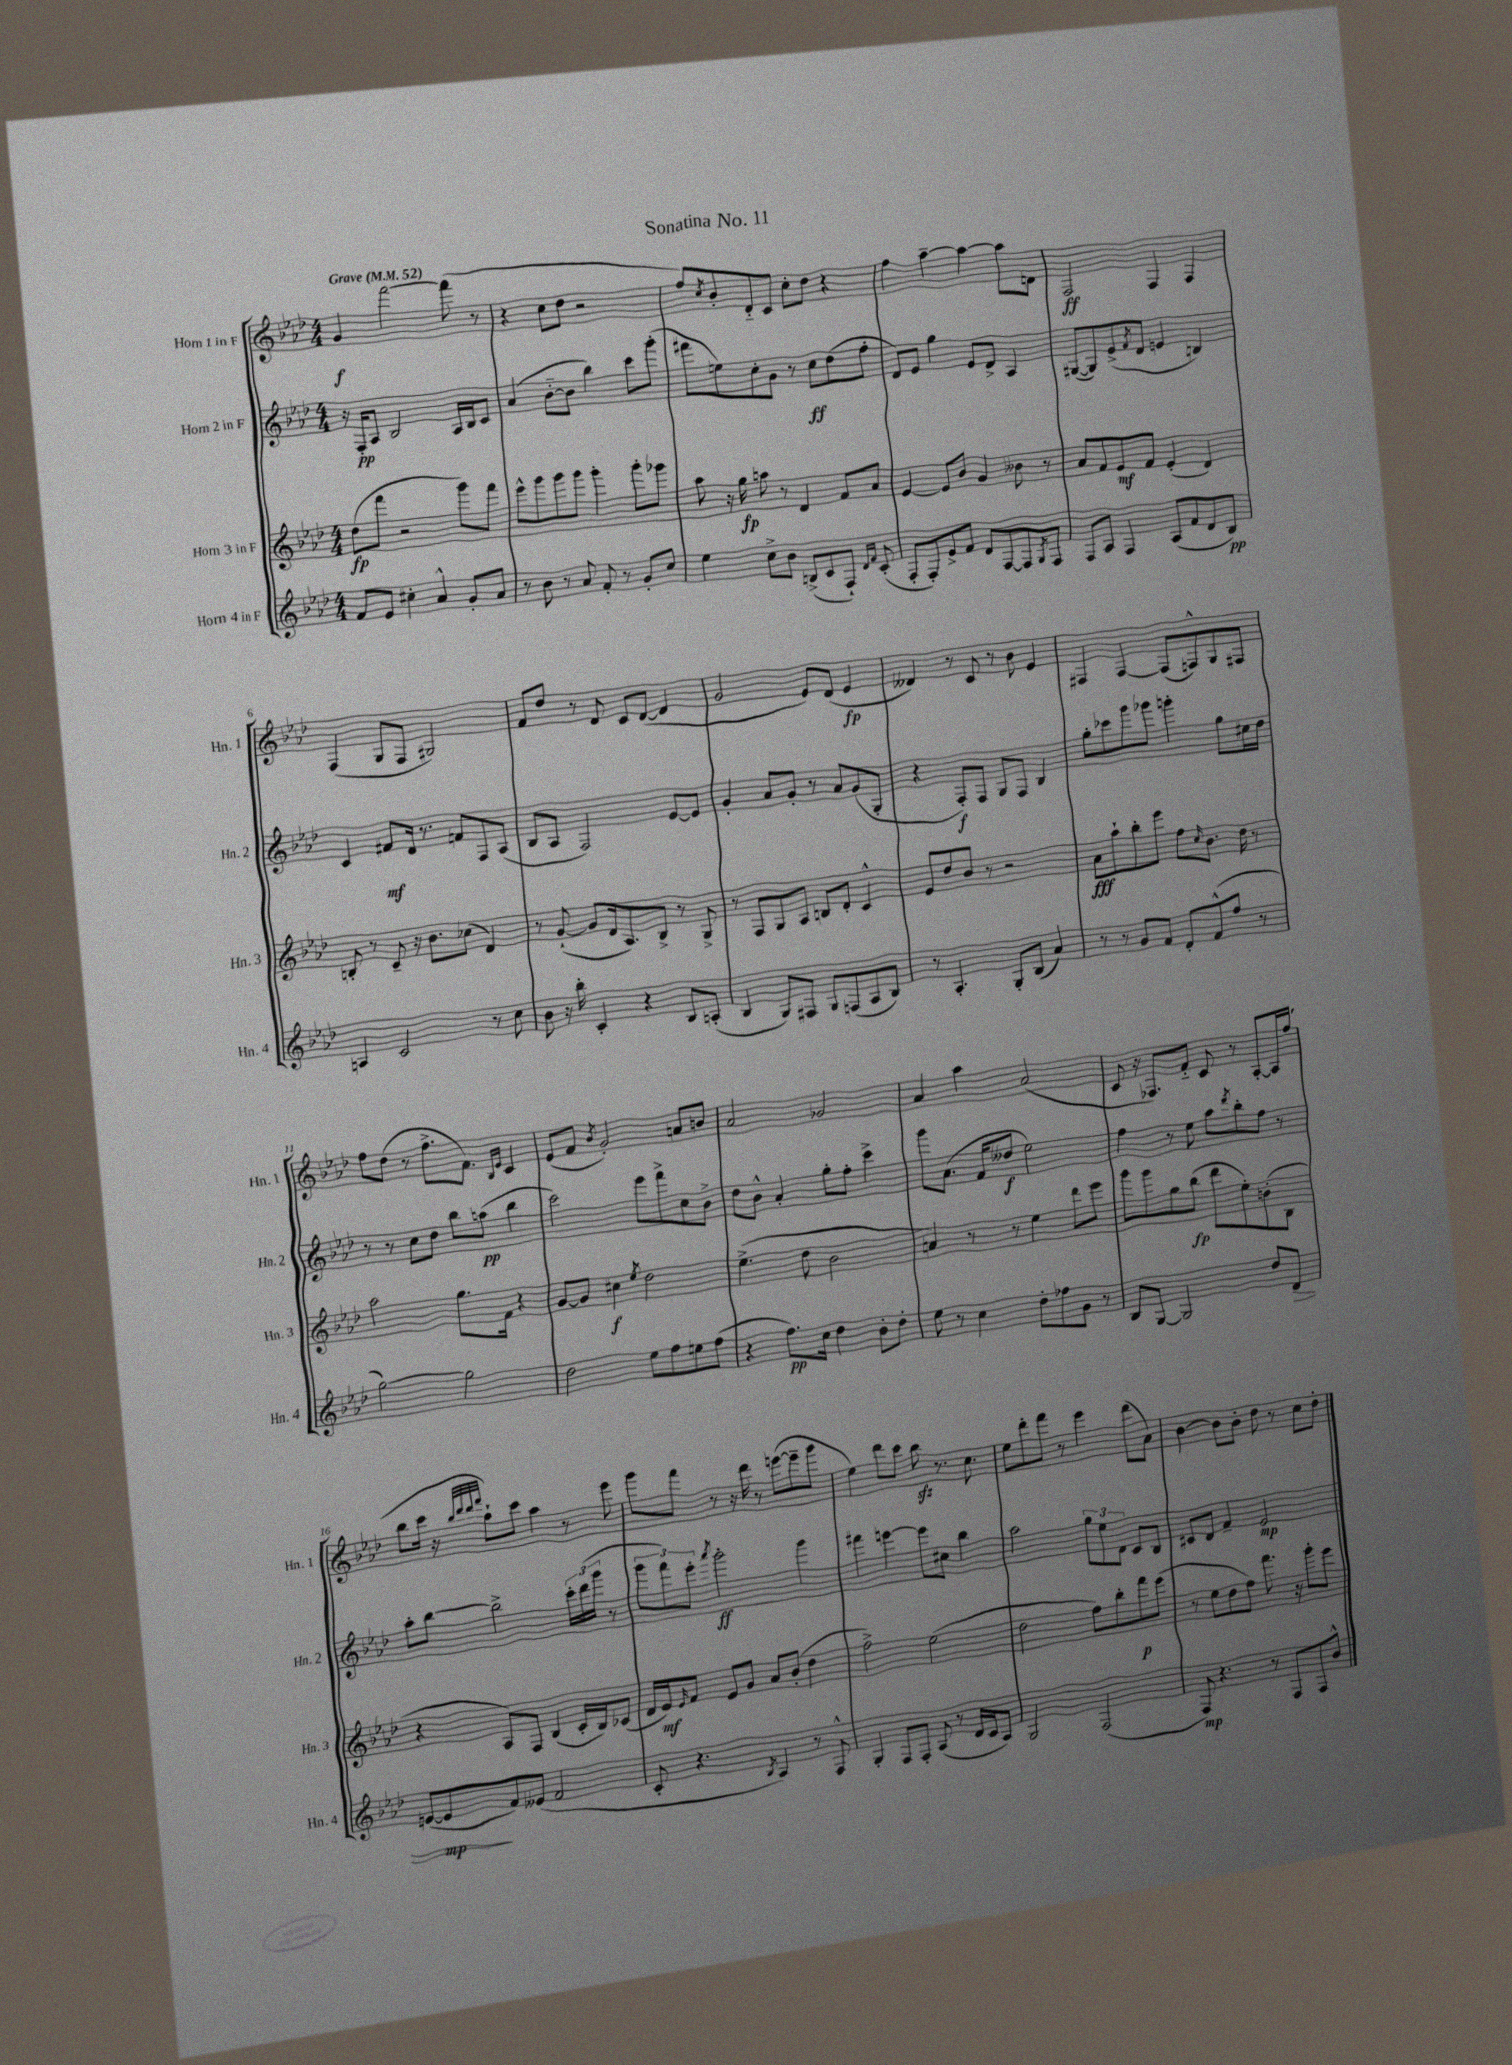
\header { title = "Sonatina No. 11" }
<<
\new StaffGroup <<
\new Staff = "s0" \with { instrumentName = "Horn 1 in F" shortInstrumentName = "Hn. 1" } {
    \clef treble \key aes \major \numericTimeSignature \time 4/4 \tempo "Grave" 4 = 52
    g'4\f f'''2~ f'''8( r8 |
    r4 c''8 des''8 r2 |
    f''8) \acciaccatura { c''8 } bes'8-. des'8-_ c'8 c''8-. des''8 r4 |
    f''4 aes''4~-- aes''4~ aes''8 d'8 |
    f2\ff f4 f4 |
    f4( g8 f8 gis2) |
    f'8 des''8 r8 des'8 c'8 des'8~( des'4 |
    g'2 ees'8) des'8( ees'4\fp |
    deses'4) r8 c'8 r8 bes'8 ees'4 |
    fis4 fis4~ fis8( f8-^) g8 fis8 |
    f''8 des''8( r8 f''8.-> f'8.) \grace { bes16 ees'16 } c'4 |
    ees'8( f'8 \acciaccatura { bes'8 } g'2-.) a'8 b'8 |
    aes'2 ges'2 |
    aes'4 aes''4 aes'2( |
    c'8 r16 fes8.) f'8-_ c'8 r8 aes8~-. aes16 f''16( |
    bes''8 c'''16 r16 \grace { bes''32 des'''32 des'''32 f'''32 } aes''8-!) c'''8 aes''4 r8 ees'''8 |
    g'''8 f'''8 r8 r16 des'''16 r8 e'''8~( e'''8-- g'''8 |
    ees''4) des'''8 c'''8 bes''8\sfz r8. c''8. |
    ees''8 des'''8-. f'''8 r8 ees'''4 des'''8( aes'8) |
    bes'4~ bes'8 bes'8-. des''8 r8 c''8 des''8-. \bar "|." |
}
\new Staff = "s1" \with { instrumentName = "Horn 2 in F" shortInstrumentName = "Hn. 2" } {
    \clef treble \key aes \major \numericTimeSignature \time 4/4
    r16 f16-.\pp aes8 bes2 aes16 bes16 c'8 |
    aes'4( bes'8~-_ bes'8 bes''4) c'''8 g'''8-.( |
    fis'''8 e''8) c''8-. g'8 r8 c''8\ff des''8( f''8-. |
    des'8) ees'8 g''4 ees'8 des'8-> aes4 |
    gis8~( gis8) ees'8->( \acciaccatura { f'8 } des'8 e'4 b4) |
    c'4 fis'8\mf des'16 r8. f'8 f8 aes8( |
    bes8 aes8 f2) ees'8~ ees'8 |
    g'4-. aes'8 g'8-. r8 aes'8 g'8( g8-. |
    r4 f8-.\f) f8 g8 f8 bes4 |
    g''8-. ces'''8 g'''8 ges'''8 g'''4-. g''8 cis''16 des''16 |
    r8 r8 c''8 des''8 bes''8 a''8\pp( bes''4 |
    c'''2) ees'''8 f'''8-> c''8 bes'8-> |
    des''8 bes'8-^ aes'4-. g''8-. f''8-. c'''4-> |
    g'''8 aes'8.( f'16 deses''8\f ees''2) |
    f''4 r8 ees''8 aes''8 \acciaccatura { des'''8 } bes''8-. f''8 r8 |
    aes''8-. bes''8~ bes''2-> \tuplet 3/2 { c'''16-. des'''16( g'''16 } r8 |
    \tuplet 3/2 { g'''8 f'''8) ees'''8-. } \acciaccatura { aes'''8 } g'''2-.\ff g'''4 |
    fis'''4 e'''4~ e'''8 cis''8 bes''4 |
    aes''2 \tuplet 3/2 { g''8 ees''8 des'8 } c'8 bes8 |
    cis'8 des'8 f'4-- ees'2\mp \bar "|." |
}
\new Staff = "s2" \with { instrumentName = "Horn 3 in F" shortInstrumentName = "Hn. 3" } {
    \clef treble \key aes \major \numericTimeSignature \time 4/4
    des''8\fp( f'''8 r2 g'''8) f'''8 |
    ees'''8-^ g'''8 g'''8 g'''8 g'''4-. g'''8-. ges'''8 |
    aes''8 r16 g''16\fp a''8 r8 des'4 f'8 aes'8 |
    ees'4~ ees'8 bes'8 g'4 beses'8 r8 |
    aes'8 f'8 ees'8\mf f'8 ees'4-.( des'4) |
    b8-. r8 c'8-- r16 bes'8. ces''8( des'4) |
    r8 g'8~-!( g'8 des'16 aes8.) bes8-> r8 g8-> |
    r8 f8 g8 aes8 b8 des'8-. c'4-^ |
    ees'8 des''8 bes'8 r8 r2 |
    aes'8\fff aes''8-! bes''8-. ees'''8 f''8 \grace { c''16 } bes'8. des''16 r8 |
    aes''2 g''8. f'16 r4 |
    g'8~ g'8 cis''4\f \acciaccatura { ees''8 } des''2 |
    ees''4.->( des''8 bes'2 |
    a'4) r8 r8 ees''4 des'''8 ees'''8 |
    g'''8 g'''8 g''8 bes''8\fp( des'''8 ees''8-.) b'8-.( bes8 |
    r4 aes8) f8 bes4( c'16-. bes16) ces'8( |
    des'16 ees'16\mf) \grace { ees'16 } f'8 ees'8 g'8 aes'8 bes'8-.( des''4 |
    f''2->) ees''2( |
    des''2 f''8) bes''8-. f'''8\p ees'''8( |
    r8 ees''8 des''8 f''8) f'''8. r16 g'''8-. ees'''8 \bar "|." |
}
\new Staff = "s3" \with { instrumentName = "Horn 4 in F" shortInstrumentName = "Hn. 4" } {
    \clef treble \key aes \major \numericTimeSignature \time 4/4
    f'8 ees'8 cis''4-. aes'4-^ g'8-. aes'8 |
    r8 bes'8 r8 aes'8 f'8-. r8 g'8-. c''8 |
    ees''4 c''8-> bes'8 b8->( c'8 f8-!) \grace { des'16 f'16 } c'8-.( |
    f8-. f8-.) ees'8-> f'8 des'8 f8~ f8 \acciaccatura { g8 } f8 |
    f8 aes8 f4 aes8( f'8 des'8 bes8\pp) |
    a4 c'2 r8 c''8 |
    bes'8 r16 bes''16-. c'4-. r4 bes8 a8-.( |
    bes4 g8) fis8 g8 f8( aes8 bes8) |
    r8 aes4.-. g8-. bes8( aes'4) |
    r8 r8 g'8 f'8 des'8-. f'8-^( f''8 r8 |
    g''2~) g''2 |
    des''2 ees''8 f''8 e''8 f''8( |
    r4 f''8.\pp) c''16 des''4 bes'8-. des''8-. |
    ees''8 r8 c''4 des''8-. fes''8 g'8 r8 |
    bes8 g8~ g2 des''8 des'8\> |
    e'8~( e'8\mp\! f'8) eeses'8( f'2 |
    c'8-. r4. \acciaccatura { bes8 } aes4) r8 f8-^ |
    g4-. f8 f8-. aes8( r8 des'16 c'16 aes8) |
    g2 f2( |
    f8\mp) r4. r8 f8 f8 bes'8-^ \bar "|." |
}
>>
>>
